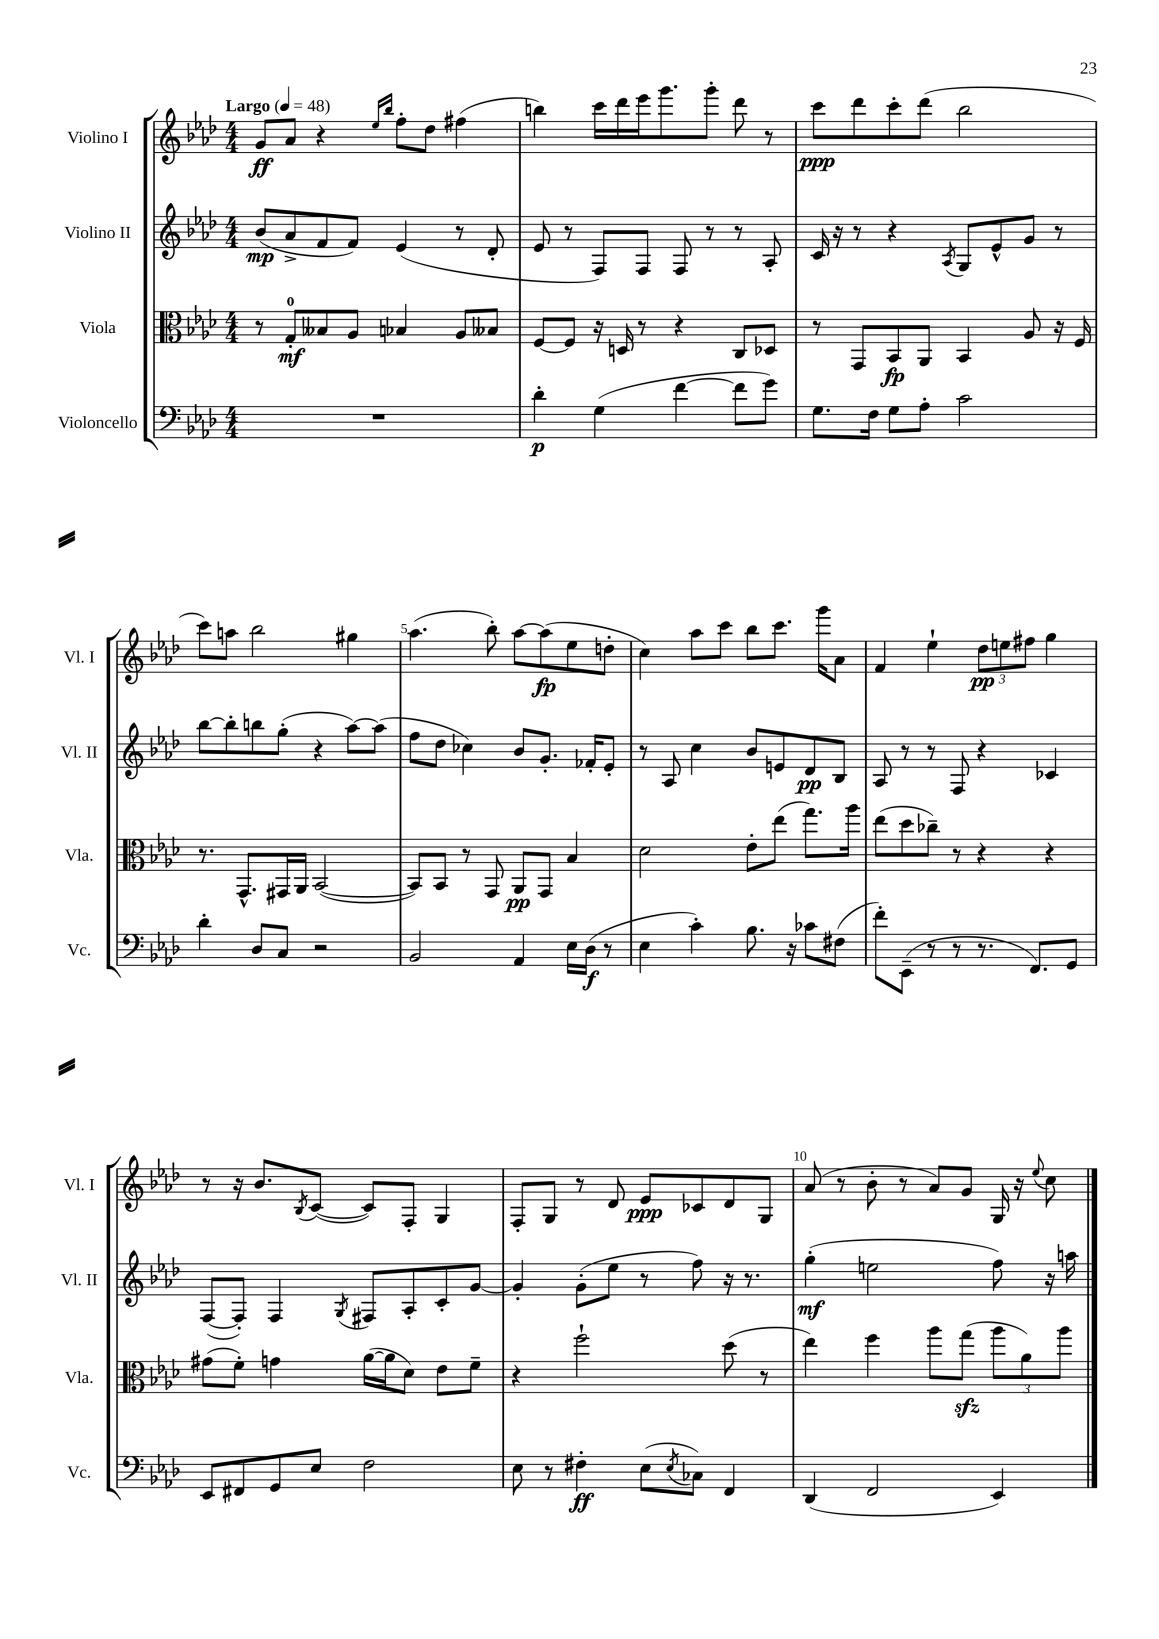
<<
\new StaffGroup <<
\new Staff = "s0" \with { instrumentName = "Violino I" shortInstrumentName = "Vl. I" } {
    \clef treble \key aes \major \numericTimeSignature \time 4/4 \tempo "Largo" 4 = 48
    g'8\ff aes'8 r4 \grace { ees''16 bes''16 } f''8-. des''8 fis''4( |
    b''4) c'''16 des'''16 ees'''16 g'''8. g'''8-. des'''8 r8 |
    c'''8\ppp des'''8 c'''8-. des'''8( bes''2 |
    c'''8) a''8 bes''2 gis''4 |
    aes''4.( bes''8-.) aes''8~ aes''8\fp( ees''8 d''8-. |
    c''4) aes''8 c'''8 bes''8 c'''8. g'''16 aes'8 |
    f'4 ees''4-! \tuplet 3/2 { des''8\pp e''8 fis''8 } g''4 |
    r8 r16 bes'8. \acciaccatura { bes8 } c'8~( c'8) f8-. g4 |
    f8-. g8 r8 des'8 ees'8\ppp ces'8 des'8 g8 |
    aes'8( r8 bes'8-. r8 aes'8) g'8 g16 r16 \appoggiatura { ees''8 } c''8 \bar "|." |
}
\new Staff = "s1" \with { instrumentName = "Violino II" shortInstrumentName = "Vl. II" } {
    \clef treble \key aes \major \numericTimeSignature \time 4/4
    bes'8\mp( aes'8-> f'8 f'8) ees'4( r8 des'8-. |
    ees'8 r8 f8) f8 f8 r8 r8 aes8-. |
    c'16 r16 r8 r4 \acciaccatura { aes8 } g8 ees'8-^ g'8 r8 |
    bes''8~ bes''8-. b''8 g''8-.( r4 aes''8~) aes''8( |
    f''8 des''8 ces''4) bes'8 g'8.-. fes'16-. ees'8-. |
    r8 aes8 c''4 bes'8 e'8 des'8\pp bes8 |
    aes8 r8 r8 f8 r4 ces'4 |
    f8~( f8-.) f4 \acciaccatura { g8 } fis8 aes8-. c'8-. g'8~ |
    g'4-. g'8-.( ees''8 r8 f''8) r16 r8. |
    g''4-.\mf( e''2 f''8) r16 a''16 \bar "|." |
}
\new Staff = "s2" \with { instrumentName = "Viola" shortInstrumentName = "Vla." } {
    \clef alto \key aes \major \numericTimeSignature \time 4/4
    r8 g8-0-.\mf beses8 aes8 bes4 aes8 beses8 |
    f8~ f8 r16 d16 r8 r4 c8 des8 |
    r8 g,8 bes,8\fp aes,8 bes,4 aes8 r16 f16 |
    r8. g,8.-^ gis,16 aes,16 bes,2~( |
    bes,8) bes,8 r8 g,8 aes,8\pp g,8 bes4 |
    des'2 ees'8-. ees''8( g''8.) aes''16 |
    ees''8( des''8 ces''8--) r8 r4 r4 |
    gis'8( f'8-.) g'4 aes'16~( aes'16 des'8) ees'8 f'8-- |
    r4 f''2-! des''8( r8 |
    ees''4) f''4 aes''8 g''8\sfz( \tuplet 3/2 { aes''8 aes'8) aes''8 } \bar "|." |
}
\new Staff = "s3" \with { instrumentName = "Violoncello" shortInstrumentName = "Vc." } {
    \clef bass \key aes \major \numericTimeSignature \time 4/4
    R1 |
    des'4-.\p g4( f'4~ f'8 g'8) |
    g8. f16 g8 aes8-. c'2 |
    des'4-. des8 c8 r2 |
    bes,2 aes,4 ees16 des16\f( r8 |
    ees4 c'4-.) bes8. r16 ces'8 fis8( |
    f'8-.) ees,8--( r8 r8 r8. f,8.) g,8 |
    ees,8 fis,8 g,8 ees8 f2 |
    ees8 r8 fis4-.\ff ees8( \acciaccatura { ees8 } ces8) f,4 |
    des,4( f,2 ees,4) \bar "|." |
}
>>
>>
\layout { \context { \Score \override BarNumber.break-visibility = ##(#f #t #t) barNumberVisibility = #(every-nth-bar-number-visible 5) } }
